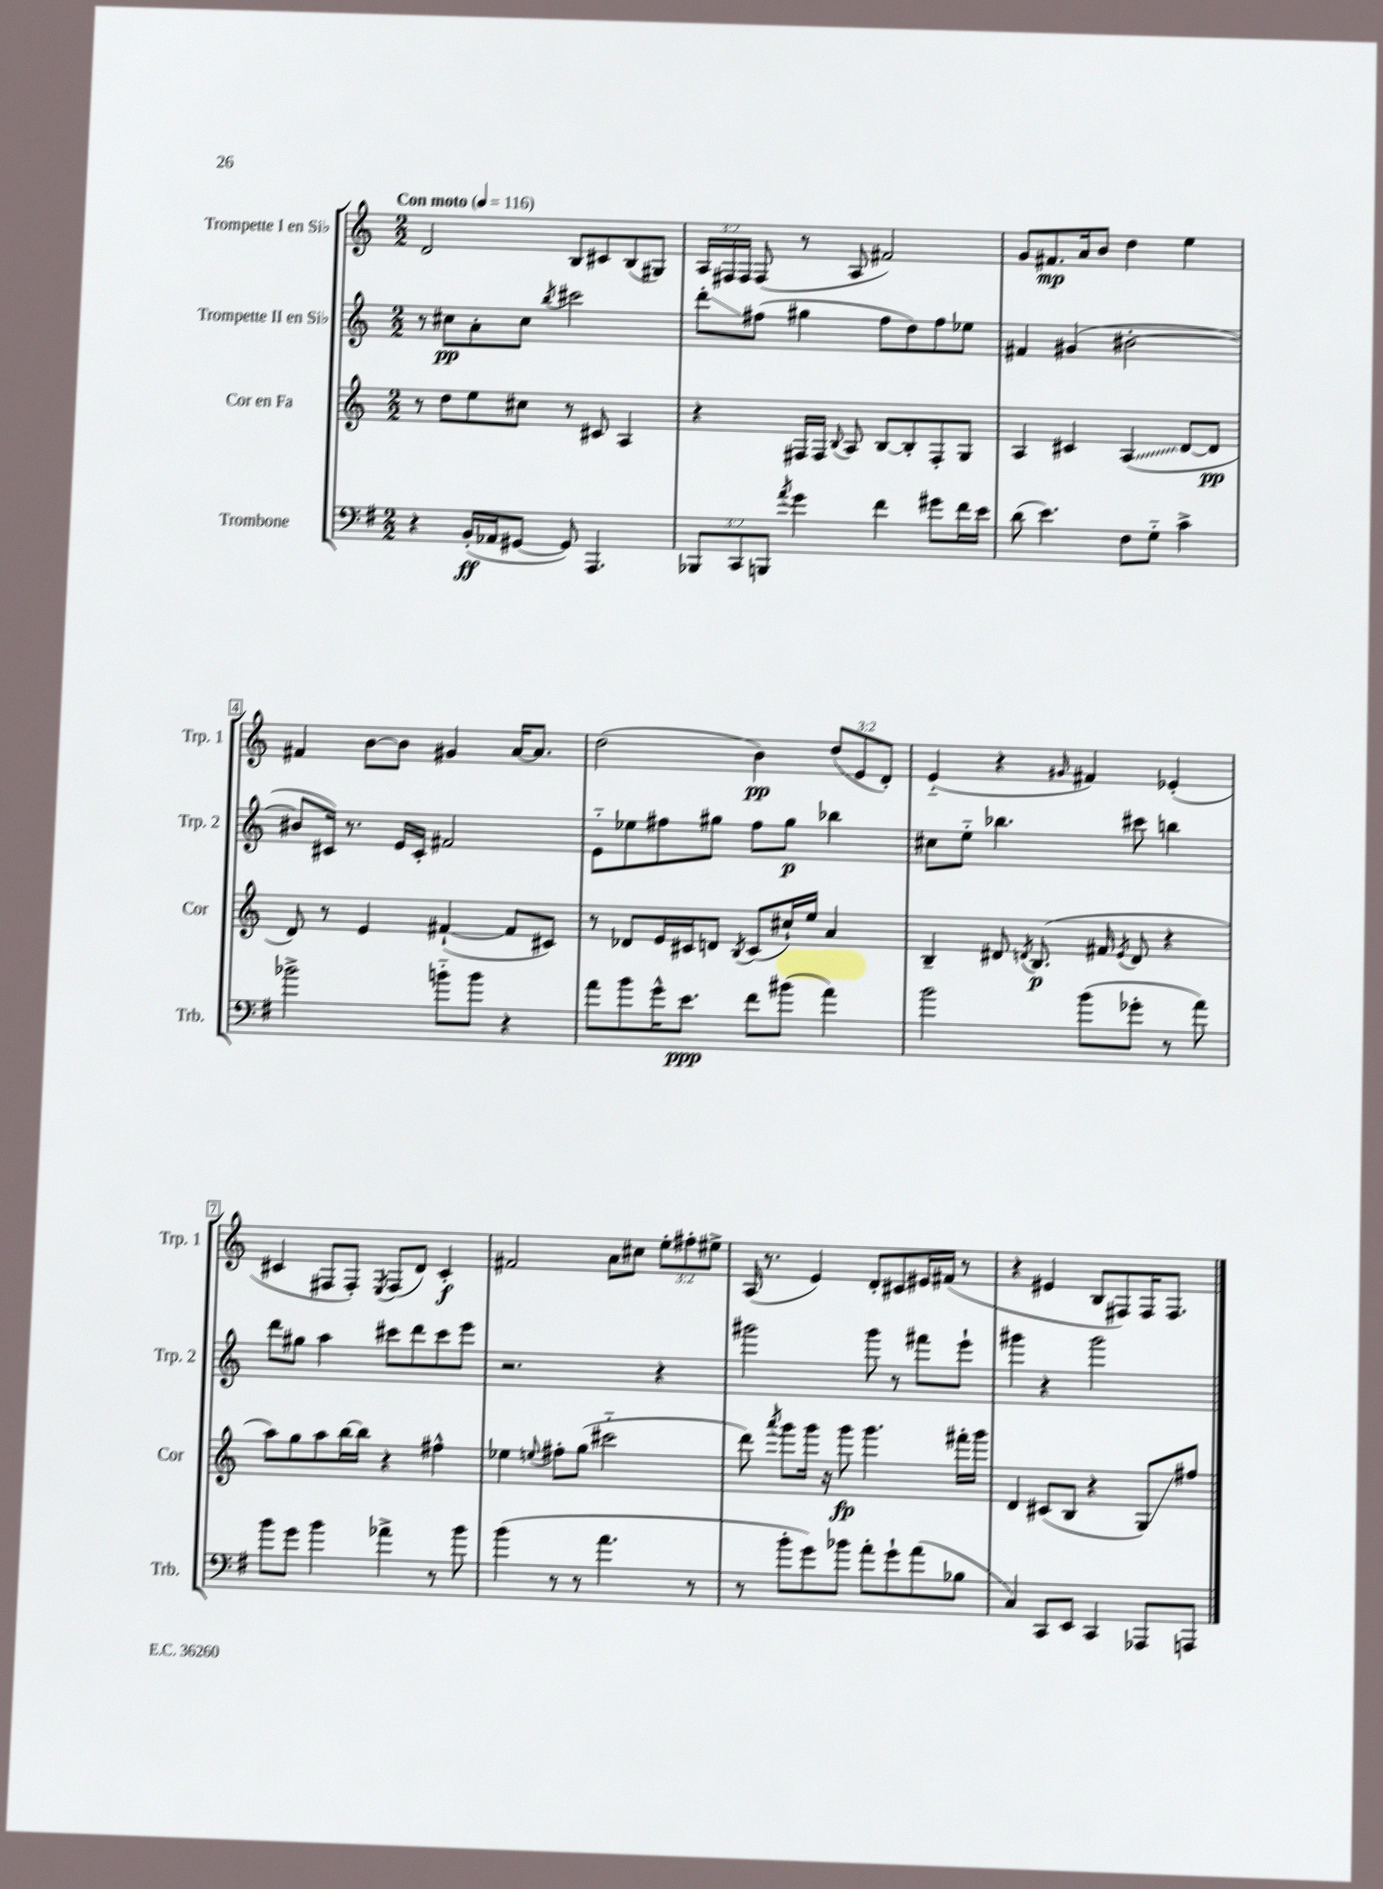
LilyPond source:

<<
\new StaffGroup <<
\new Staff = "s0" \with { instrumentName = "Trompette I en Sib" shortInstrumentName = "Trp. 1" } {
    \clef treble \key c \major \numericTimeSignature \time 2/2 \override Staff.TupletNumber.text = #tuplet-number::calc-fraction-text \tempo "Con moto" 4 = 116
    \autoBeamOff d'2 b8[ cis'8 b8( gis8]) |
    \tuplet 3/2 { a16[ fis16 fis16] } fis8( r8 a8 fis'2) |
    g'8[ fis'8.\mp a'16 b'8] d''4 e''4 |
    fis'4 b'8[~ b'8] gis'4 a'16[~ a'8.] |
    d''2( b'4\pp) \tuplet 3/2 { d''8[( e'8 d'8]-.) } |
    e'4-_( r4 \grace { gis'16 } fis'4) ees'4-.( |
    cis'4 fis8[ fis8]-.) \acciaccatura { e8 } fis8[( d'8]) cis'4-.\f |
    fis'2 a'8[ cis''8] \tuplet 3/2 { e''8[-. fis''8-. eis''8]-> } |
    a16( r8. e'4) d'8[-. cis'8 eis'16 fis'16]( r8 |
    r4 eis'4 b8[ fis8) fis16 fis8.] \bar "|." |
}
\new Staff = "s1" \with { instrumentName = "Trompette II en Sib" shortInstrumentName = "Trp. 2" } {
    \clef treble \key c \major \numericTimeSignature \time 2/2
    \autoBeamOff r8 cis''8[\pp a'8-. cis''8] \acciaccatura { b''8 } cis'''2 |
    d'''8[-.\glissando fis''8]( gis''4 fis''8[ d''8) fis''8 ees''8] |
    fis'4 gis'4( bis'2~-. |
    bis'8[ cis'16]) r8. e'16[ cis'16]-. fis'2 |
    e'8[-_ ees''8 fis''8 gis''8] fis''8[ gis''8]\p bes''4 |
    cis''8[ e''8]-_ bes''4. cis'''8 b''4 |
    d'''8[ gis''8] a''4 cis'''8[ d'''8 cis'''8 e'''8] |
    r2. r4 |
    gis'''2 gis'''8 r8 fis'''8[ e'''8]-! |
    gis'''4 r4 gis'''2 \bar "|." |
}
\new Staff = "s2" \with { instrumentName = "Cor en Fa" shortInstrumentName = "Cor" } {
    \clef treble \key c \major \numericTimeSignature \time 2/2
    \autoBeamOff r8 d''8[ e''8 cis''8] r8 cis'8 a4 |
    r4 fis16[ fis16] \appoggiatura { b8 } a8 b8[~ b8-. fis8-. g8] |
    a4 cis'4 \once \override Glissando.style = #'zigzag a4\glissando( d'8[~ d'8]\pp |
    d'8) r8 e'4 fis'4~-!( fis'8[ cis'8]) |
    r8 des'8[ e'16 cis'16 d'8] \acciaccatura { b8 } cis'8[( cis''16-!) e''16] a'4 |
    b4-- dis'8 \acciaccatura { d'8 } b8.\p( fis'16 \acciaccatura { e'8 } d'8 r4 |
    a''8[) g''8 a''8 b''16~ b''16] r4 fis''4-^ |
    ees''4 \appoggiatura { e''8 } fis''8[-. g''8]( cis'''2-_ |
    d'''8) \acciaccatura { a'''8 } g'''8[ g'''16] r16 g'''8\fp g'''4. fis'''16[-. g'''16] |
    d'4 cis'8[( b8] r4 g8[\glissando) fis''8] \bar "|." |
}
\new Staff = "s3" \with { instrumentName = "Trombone" shortInstrumentName = "Trb." } {
    \clef bass \key g \major \numericTimeSignature \time 2/2 \override Staff.TupletNumber.text = #tuplet-number::calc-fraction-text
    \autoBeamOff r4 b,16[-.\ff( aes,16 gis,8]~ gis,8) a,,4. |
    \tuplet 3/2 { bes,,8[ c,8 b,,8] } \acciaccatura { a'8 } g'4 fis'4 gis'8[ fis'16 e'16] |
    d'8( e'4.) fis8[ g8]-_ c'4-> |
    bes'2-> b'8[-_ b'8] r4 |
    a'8[ b'8 g'16-^ e'8.]\ppp fis'8[ bis'8]( a'4) |
    b'2 b'8[( ges'8]-. r8 a'8) |
    b'8[ g'8] b'4 aes'4-> r8 b'8 |
    b'4( r8 r8 a'4. r8 |
    r8 b'8[-. g'8) bes'8] a'8[-. g'8-! a'8( bes8] |
    c4) c,8[ e,8] c,4 aes,,8[ a,,8] \bar "|." |
}
>>
>>
\layout { \context { \Score \override BarNumber.stencil = #(make-stencil-boxer 0.1 0.3 ly:text-interface::print) } }
